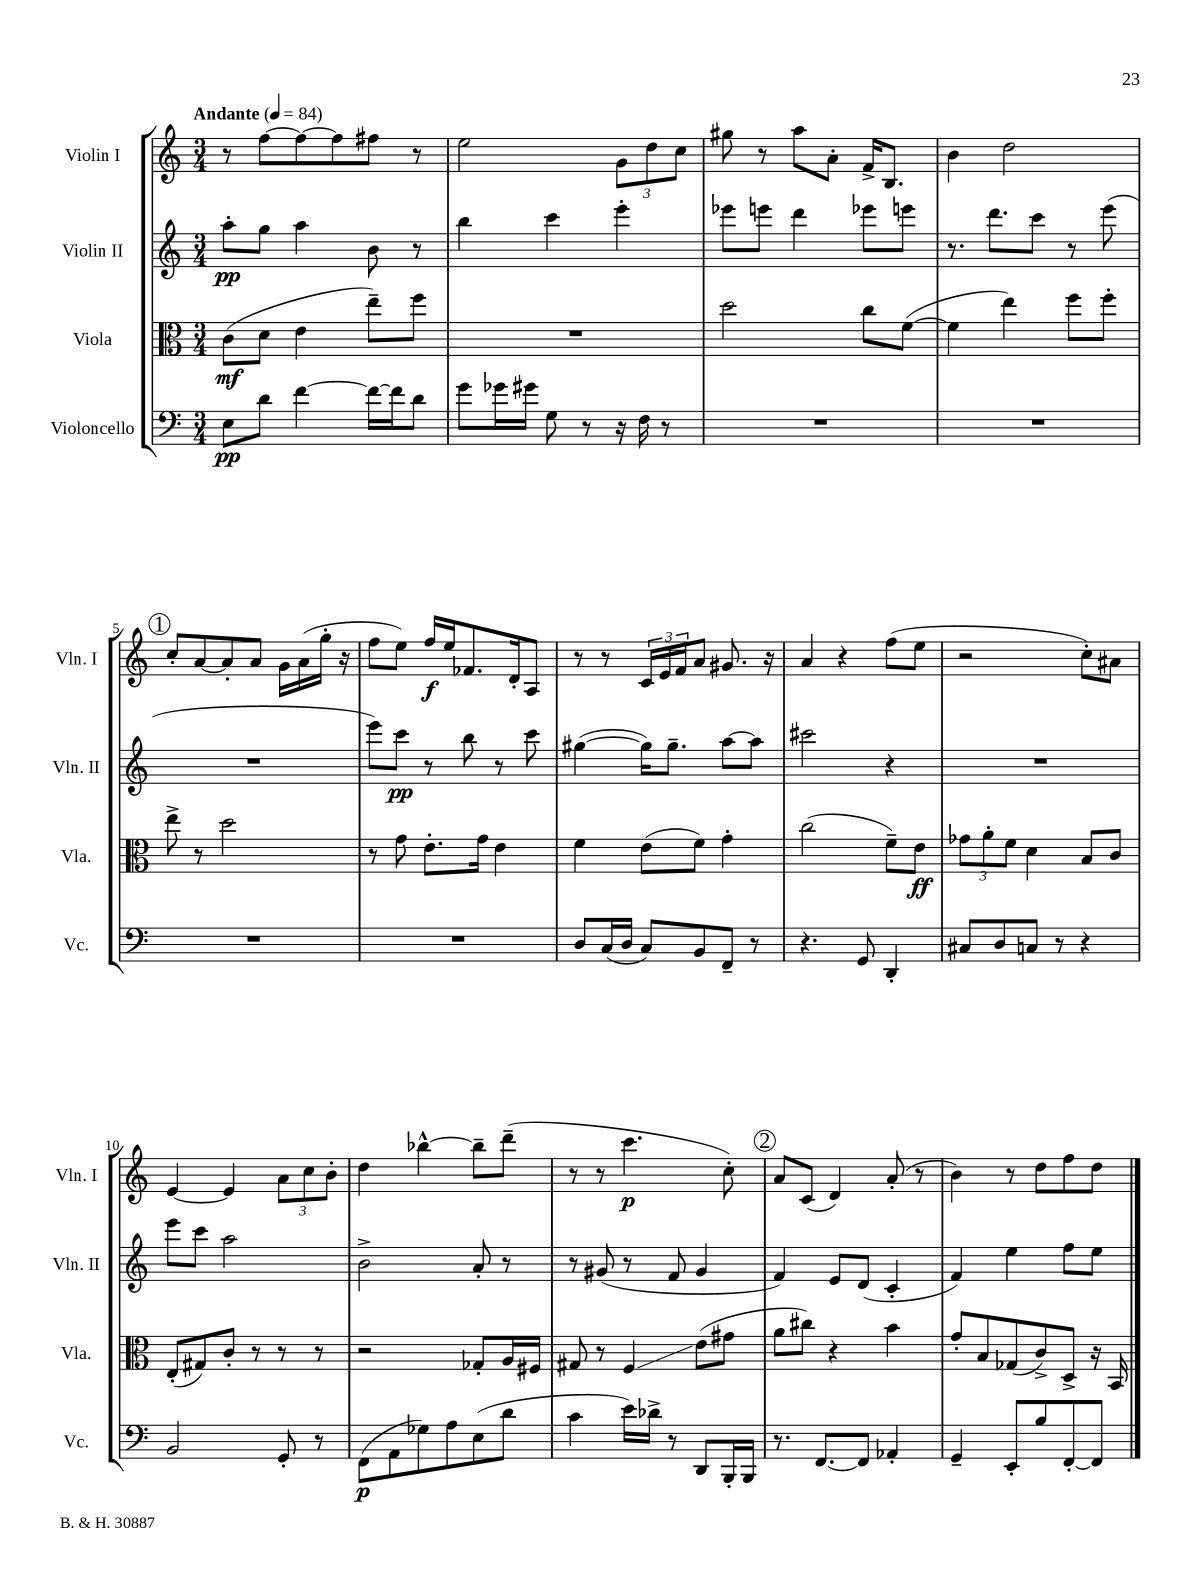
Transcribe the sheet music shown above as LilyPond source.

<<
\new StaffGroup <<
\new Staff = "s0" \with { instrumentName = "Violin I" shortInstrumentName = "Vln. I" } {
    \clef treble \key c \major \numericTimeSignature \time 3/4 \tempo "Andante" 4 = 84
    r8 f''8~ f''8~ f''8 fis''8 r8 |
    e''2 \tuplet 3/2 { g'8 d''8 c''8 } |
    gis''8 r8 a''8 a'8-. f'16-> b8. |
    b'4 d''2 |
    \mark \markup { \circle "1" } c''8-. a'8~ a'8-. a'8 g'16 a'16( g''16-. r16 |
    f''8 e''8) f''16\f e''16 fes'8. d'16-. a8 |
    r8 r8 \tuplet 3/2 { c'16 e'16 f'16 } a'8 gis'8. r16 |
    a'4 r4 f''8( e''8 |
    r2 c''8-.) ais'8 |
    e'4~ e'4 \tuplet 3/2 { a'8 c''8 b'8-. } |
    d''4 bes''4~-^ bes''8-- d'''8--( |
    r8 r8 c'''4.\p c''8-.) |
    \mark \markup { \circle "2" } a'8 c'8( d'4) a'8-.( r8 |
    b'4) r8 d''8 f''8 d''8 \bar "|." |
}
\new Staff = "s1" \with { instrumentName = "Violin II" shortInstrumentName = "Vln. II" } {
    \clef treble \key c \major \numericTimeSignature \time 3/4
    a''8-.\pp g''8 a''4 b'8 r8 |
    b''4 c'''4 e'''4-. |
    ees'''8 e'''8 d'''4 ees'''8 e'''8 |
    r8. d'''8. c'''8 r8 e'''8( |
    \mark \markup { \circle "1" } R2. |
    e'''8) c'''8\pp r8 b''8 r8 c'''8 |
    gis''4~( gis''16) gis''8.-- a''8~ a''8 |
    cis'''2 r4 |
    R2. |
    e'''8 c'''8 a''2 |
    b'2-> a'8-. r8 |
    r8 gis'8( r8 f'8 gis'4 |
    \mark \markup { \circle "2" } f'4) e'8 d'8( c'4-. |
    f'4) e''4 f''8 e''8 \bar "|." |
}
\new Staff = "s2" \with { instrumentName = "Viola" shortInstrumentName = "Vla." } {
    \clef alto \key c \major \numericTimeSignature \time 3/4
    c'8\mf( d'8 e'4 e''8--) f''8 |
    R2. |
    d''2 c''8 f'8~( |
    f'4 e''4) f''8 f''8-. |
    \mark \markup { \circle "1" } e''8-> r8 d''2 |
    r8 g'8 e'8.-. g'16 e'4 |
    f'4 e'8( f'8) g'4-. |
    c''2( f'8--) e'8\ff |
    \tuplet 3/2 { ges'8 a'8-. f'8 } d'4 b8 c'8 |
    e8-.( gis8) c'8-. r8 r8 r8 |
    r2 ges8-. a16 fis16 |
    gis8 r8 f4\glissando e'8( gis'8 |
    \mark \markup { \circle "2" } a'8 cis''8) r4 b'4 |
    g'8-. b8 ges8( c'8->) d8-> r16 b,16 \bar "|." |
}
\new Staff = "s3" \with { instrumentName = "Violoncello" shortInstrumentName = "Vc." } {
    \clef bass \key c \major \numericTimeSignature \time 3/4
    e8\pp d'8 f'4~ f'16~ f'16 d'8 |
    g'8 ges'16 gis'16 g8 r8 r16 f16 r8 |
    R2. |
    R2. |
    \mark \markup { \circle "1" } R2. |
    R2. |
    d8 c16( d16 c8) b,8 f,8-- r8 |
    r4. g,8 d,4-. |
    cis8 d8 c8 r8 r4 |
    b,2 g,8-. r8 |
    f,8\p( a,8 ges8) a8 e8( d'8 |
    c'4 e'16) des'16-> r8 d,8 b,,16-. b,,16 |
    \mark \markup { \circle "2" } r8. f,8.~ f,8 aes,4-. |
    g,4-- e,8-. b8 f,8~-. f,8 \bar "|." |
}
>>
>>
